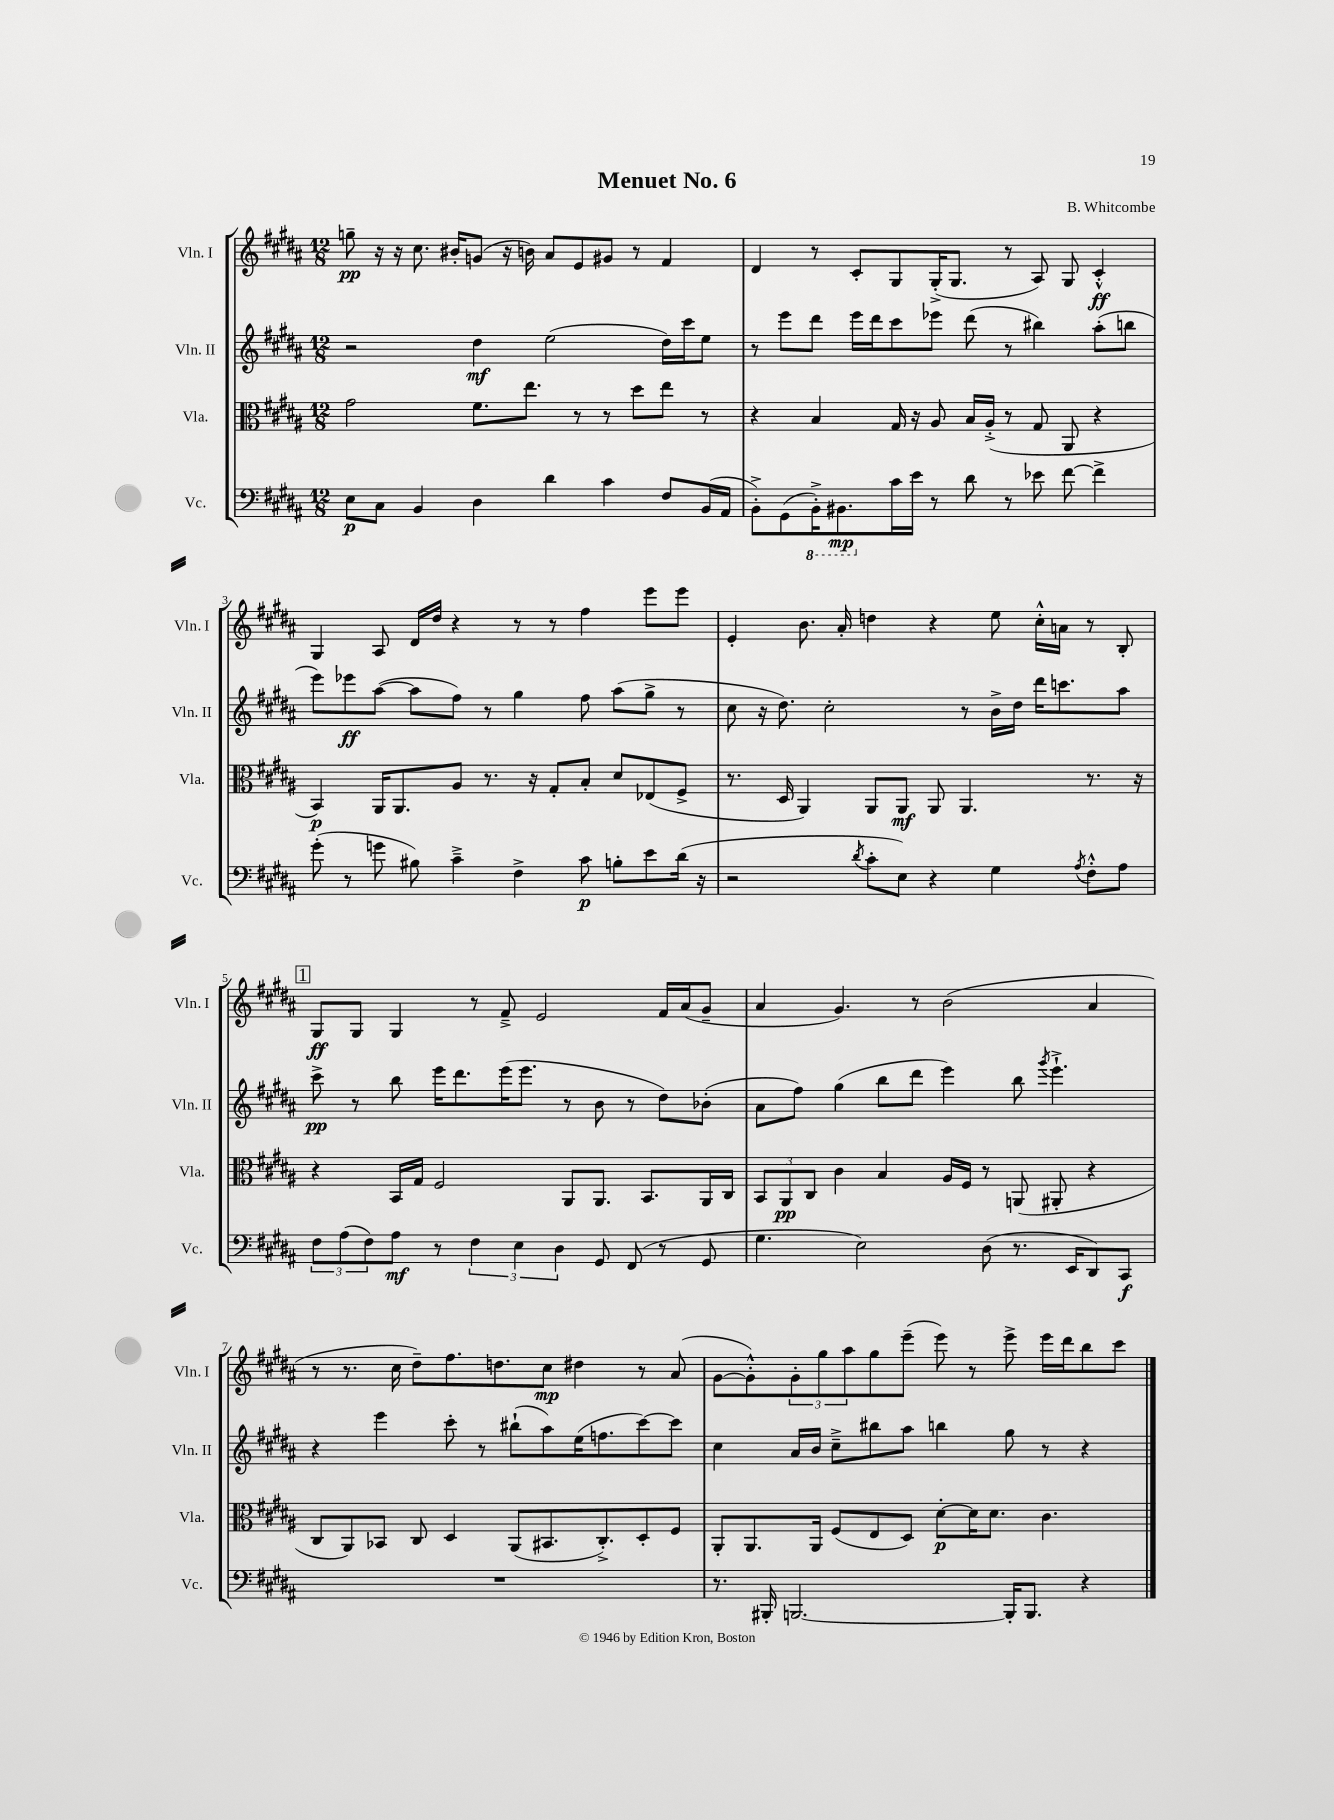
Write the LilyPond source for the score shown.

\header { title = "Menuet No. 6" composer = "B. Whitcombe" }
<<
\new StaffGroup <<
\new Staff = "s0" \with { instrumentName = "Vln. I" shortInstrumentName = "Vln. I" } {
    \clef treble \key b \major \numericTimeSignature \time 12/8
    g''8--\pp r16 r16 cis''8. bis'16-. g'8( r16 b'16) ais'8 e'8 gis'8 r8 fis'4 |
    dis'4 r8 cis'8-. gis8 gis16-.->( gis8. r8 ais8) gis8 cis'4-.-^\ff |
    gis4 ais8 dis'16 dis''16 r4 r8 r8 fis''4 e'''8 e'''8 |
    e'4-. b'8. ais'16-. d''4 r4 e''8 cis''16-.-^ a'16 r8 b8-. |
    \mark \markup { \box "1" } gis8\ff gis8 gis4 r8 fis'8---> e'2 fis'16 ais'16( gis'8-- |
    ais'4 gis'4.) r8 b'2( ais'4 |
    r8 r8. cis''16 dis''8--) fis''8. d''8. cis''8\mp dis''4 r8 ais'8( |
    gis'8~ gis'8-.-^) \tuplet 3/2 { gis'8-. gis''8 ais''8 } gis''8 e'''8--( e'''8) r8 e'''8-> e'''16 dis'''16 b''8 cis'''8 \bar "|." |
}
\new Staff = "s1" \with { instrumentName = "Vln. II" shortInstrumentName = "Vln. II" } {
    \clef treble \key b \major \numericTimeSignature \time 12/8
    r2 dis''4\mf e''2( dis''16) cis'''16 e''8 |
    r8 e'''8 dis'''8 e'''16 dis'''16 cis'''8 ees'''8 dis'''8( r8 bis''4) ais''8-.( b''8 |
    e'''8) ees'''8\ff ais''8~( ais''8 fis''8) r8 gis''4 fis''8 ais''8( gis''8-> r8 |
    cis''8 r16 dis''8.) cis''2-. r8 b'16-> dis''16 dis'''16 c'''8. ais''8 |
    \mark \markup { \box "1" } cis'''8->\pp r8 b''8 e'''16 dis'''8. e'''16( e'''8. r8 b'8 r8 dis''8) bes'8-.( |
    ais'8 fis''8) gis''4( b''8 dis'''8 e'''4) b''8 \acciaccatura { gis'''8 } e'''4.-!-> |
    r4 e'''4 cis'''8-. r8 bis''8-!( ais''8) e''16( f''8. cis'''8~) cis'''8 |
    cis''4 ais'16 b'16 cis''8---> bis''8 ais''8 b''4 gis''8 r8 r4 \bar "|." |
}
\new Staff = "s2" \with { instrumentName = "Vla." shortInstrumentName = "Vla." } {
    \clef alto \key b \major \numericTimeSignature \time 12/8
    gis'2 fis'8. e''8. r8 r8 dis''8 e''8 r8 |
    r4 b4 gis16 r16 ais8 b16 ais16-.->( r8 gis8 ais,8 r4 |
    b,4\p) ais,16 ais,8. ais8 r8. r16 gis8-. b8-. dis'8 ees8( fis8-> |
    r8. dis16 ais,4) ais,8 ais,8\mf ais,8 ais,4. r8. r16 |
    \mark \markup { \box "1" } r4 b,16 gis16 fis2 ais,8 ais,8. b,8. ais,16 cis16 |
    \tuplet 3/2 { b,8 ais,8\pp cis8 } cis'4 b4 ais16 fis16 r8 a,8( ais,8-. r4 |
    cis8 ais,8) bes,8 cis8 dis4 ais,8( bis,8. cis8.-.->) dis8-. fis8 |
    ais,8-. ais,8. ais,16 fis8( e8 dis8) dis'8~-.\p dis'16 dis'8. cis'4. \bar "|." |
}
\new Staff = "s3" \with { instrumentName = "Vc." shortInstrumentName = "Vc." } {
    \clef bass \key b \major \numericTimeSignature \time 12/8
    e8\p cis8 b,4 dis4 dis'4 cis'4 fis8 b,16( ais,16 |
    b,8-.->) gis,8( \ottava #-1 b,,16-.->) bis,,8.\mp \ottava #0 cis'16 e'16 r8 dis'8 r8 ees'8 fis'8~ fis'4-> |
    gis'8-.( r8 g'8 bis8) cis'4---> fis4-> cis'8\p b8-. e'8 dis'16( r16 |
    r2 \acciaccatura { dis'8 } cis'8-. e8) r4 gis4 \acciaccatura { ais8 } fis8-.-^ ais8 |
    \mark \markup { \box "1" } \tuplet 3/2 { fis8 ais8( fis8) } ais8\mf r8 \tuplet 3/2 { fis4 e4 dis4 } gis,8 fis,8( r8 gis,8 |
    gis4. e2) dis8( r8. e,16 dis,8) cis,8\f |
    R1. |
    r8. bis,,16-. b,,2.~ b,,16-. b,,8. r4 \bar "|." |
}
>>
>>
